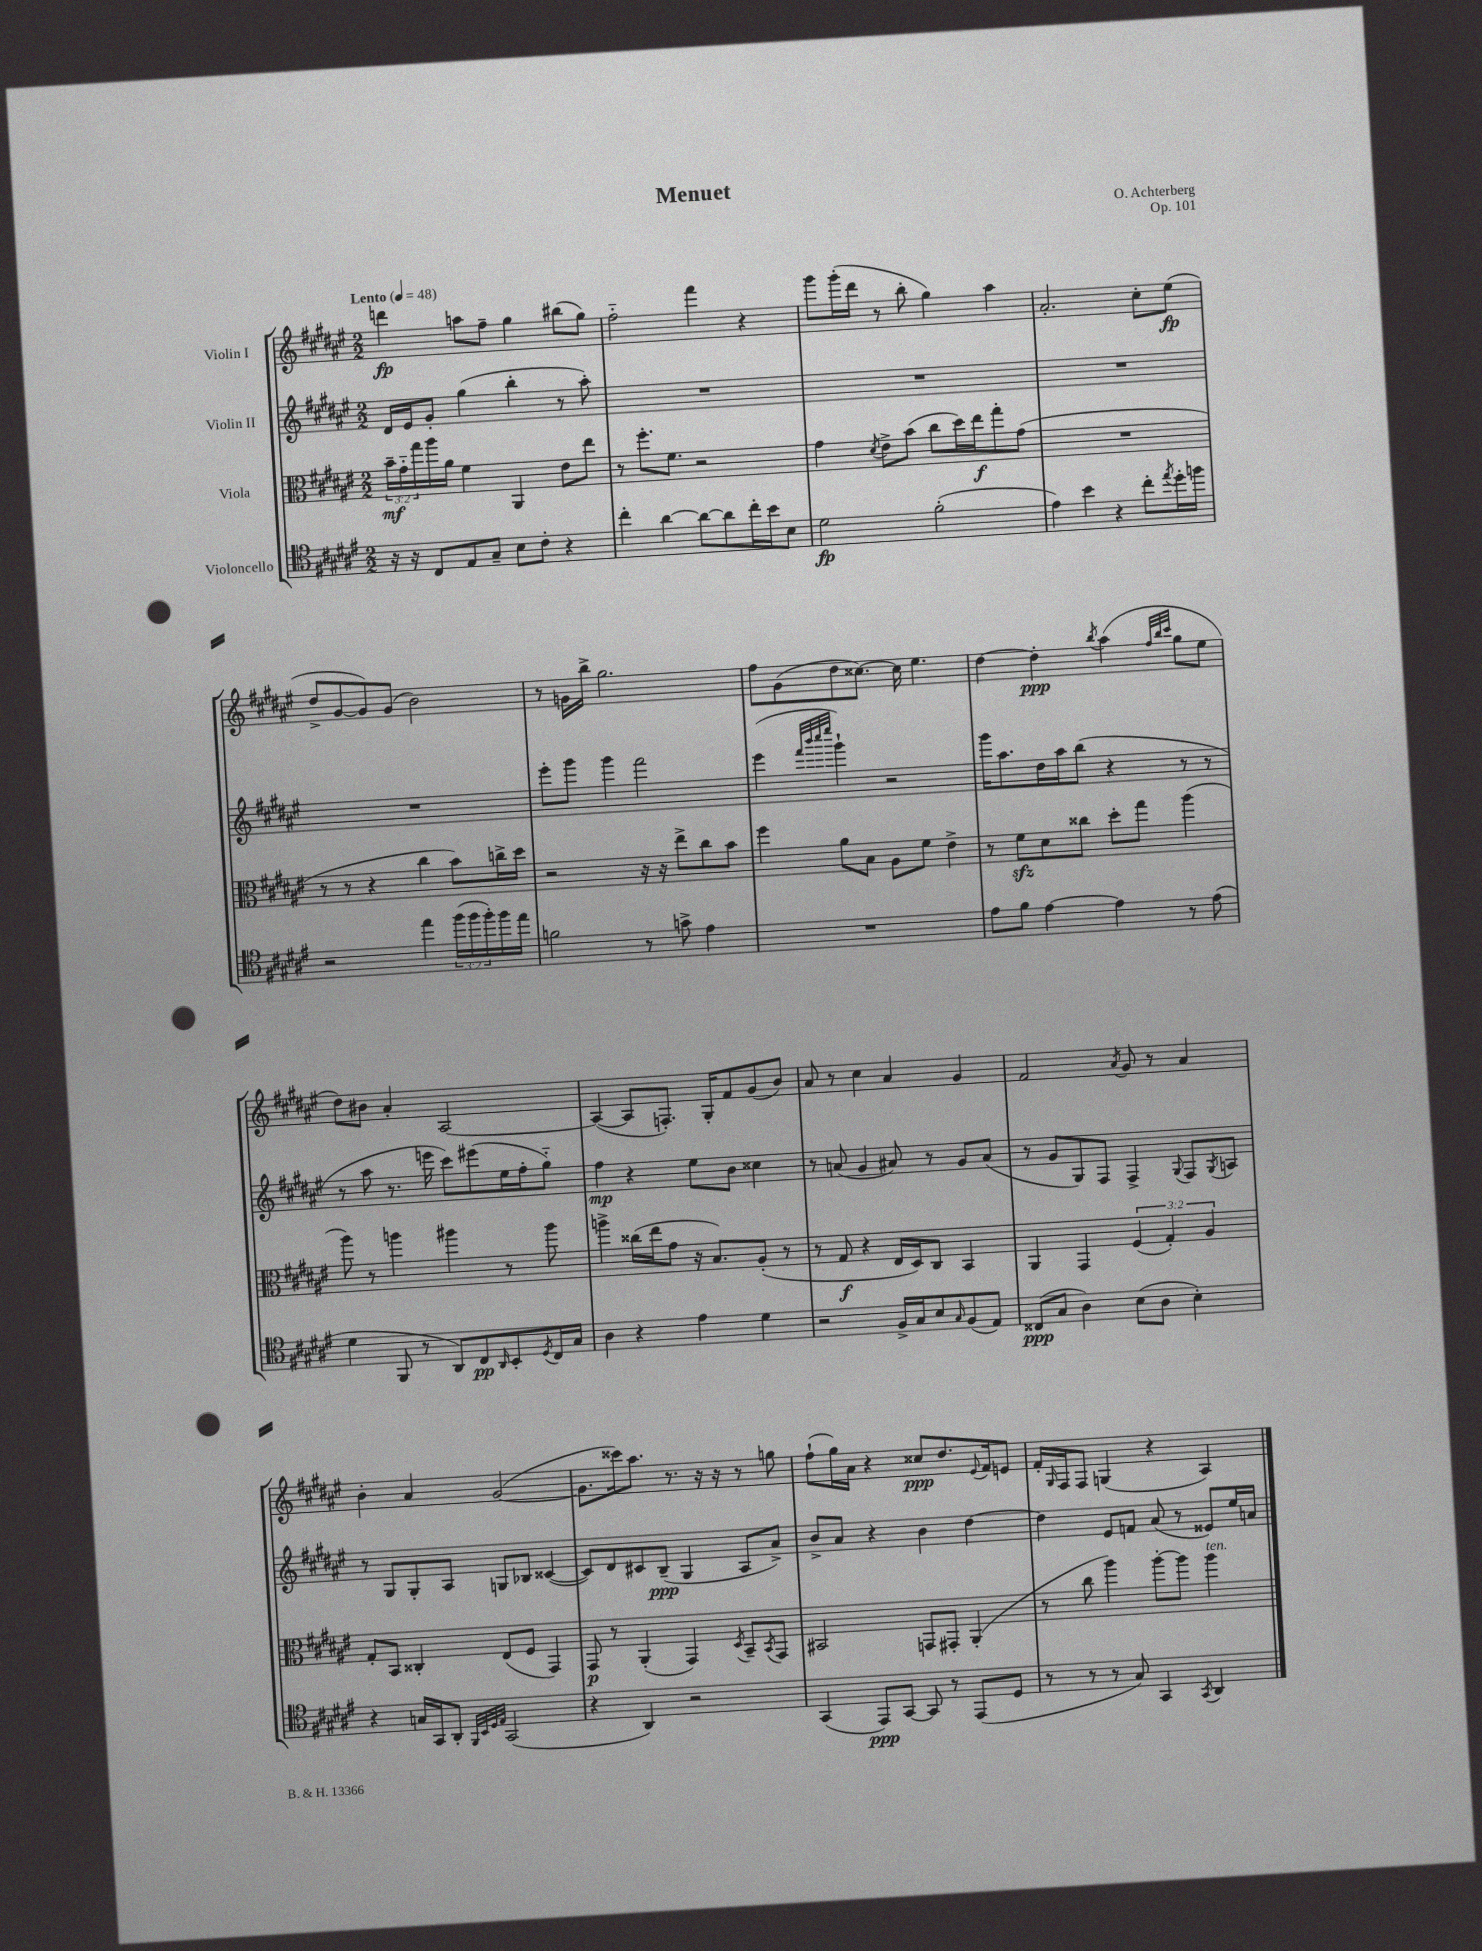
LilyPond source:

\header { title = "Menuet" composer = "O. Achterberg" opus = "Op. 101" }
<<
\new StaffGroup <<
\new Staff = "s0" \with { instrumentName = "Violin I" } {
    \clef treble \key fis \major \numericTimeSignature \time 2/2 \tempo "Lento" 4 = 48
    d'''4\fp a''8 fis''8-- gis''4 bis''8( gis''8) |
    fis''2-_ fis'''4 r4 |
    gis'''8 gis'''16-.( dis'''16 r8 b''8-. gis''4) ais''4 |
    ais'2.-. cis''8-. eis''8\fp( |
    dis''8-> gis'8~ gis'8) gis'8( b'2) |
    r8 g'16 b''16-> gis''2. |
    fis''8 gis'8( dis''8 cisis''8.~) cisis''16 eis''4. |
    dis''4~ dis''4-.\ppp \acciaccatura { b''8 } ais''4( \grace { fis''32 b''32 cis'''32 } gis''8 eis''8 |
    dis''8) bis'8 ais'4-. ais2~ |
    ais4~( ais8 f8.-.) gis16-. fis'8 gis'8( b'8) |
    ais'8 r8 cis''4 ais'4 gis'4 |
    fis'2 \acciaccatura { ais'8 } gis'8 r8 ais'4 |
    b'4-. ais'4 gis'2~( |
    gis'8. cisis'''16) ais''8. r8. r16 r16 r8 g''8 |
    fis''8-!( gis''16) ais'16 r4 cisis''8\ppp dis''8. \appoggiatura { eis'8 } fis'16 e'8 |
    fis'16-. \grace { gis16 } fis16 fis8 g4( r4 ais4) \bar "|." |
}
\new Staff = "s1" \with { instrumentName = "Violin II" } {
    \clef treble \key fis \major \numericTimeSignature \time 2/2
    dis'16 eis'16 gis'8-. gis''4( b''4-. r8 ais''8-.) |
    R1 |
    R1 |
    R1 |
    R1 |
    eis'''8-. gis'''8 gis'''4 fis'''2 |
    eis'''4( \grace { fis'''32 b'''32 cis''''32 eis''''32 } gis'''4-!) r2 |
    gis'''16 ais''8. dis''16 ais''16 b''8( r4 r8 r8 |
    r8 ais''8 r8. e'''16 cis'''8) eis'''8( eis''16 fis''16-. gis''8-_) |
    fis''4\mp r4 eis''8 b'8 cisis''4 |
    r8 a'8( gis'4 ais'8) r8 gis'8 ais'8( |
    r8 gis'8 gis8) fis8 fis4-> \appoggiatura { gis8 } fis8 \acciaccatura { gis8 } a8 |
    r8 gis8 gis8-. ais8 g8 bes8 cisis'4~( |
    cisis'8) dis'8 cis'8 b8--\ppp( gis4 ais8 ais'8->) |
    b'8-> ais'8 r4 b'4 dis''4~ |
    dis''4 eis'8 f'8 ais'8( r8 eisis'8) eis''16 a'16 \bar "|." |
}
\new Staff = "s2" \with { instrumentName = "Viola" } {
    \clef alto \key fis \major \numericTimeSignature \time 2/2 \override Staff.TupletNumber.text = #tuplet-number::calc-fraction-text
    \tuplet 3/2 { b'16--\mf gis'16-_ gis''16 } ais''16 ais'16 fis'4 ais,4 eis'8 eis''8 |
    r8 fis''8.-. fis'8. r2 |
    gis'4 \acciaccatura { dis'8 } eis'8-> b'8( cis''8 dis''16) eis''16\f gis''8-. gis'8( |
    R1 |
    r8 r8 r4 cis''4 b'8) c''16-> dis''16 |
    r2 r16 r16 eis''8-> cis''8 b'8 |
    fis''4 ais'8 b8 ais8 fis'8 eis'4-> |
    r8 fis'8\sfz dis'8 cisis''8 dis''8-. gis''8 ais''4( |
    ais''8) r8 a''4 ais''4 r8 ais''8 |
    a''4-> cisis''16( eis''16 gis'8 r16 b8.) ais8-.( r8 |
    r8 gis8\f r4 eis16 dis16) cis8 b,4 |
    ais,4 gis,4 \tuplet 3/2 { fis4( gis4-.) ais4 } |
    gis8-. b,8 cisis4-. eis8( fis8 gis,4) |
    gis,8\p r8 ais,4-.( gis,4) \acciaccatura { dis8 } b,8-- \acciaccatura { b,8 } gis,8 |
    bis,2 g,8 gis,8-. ais,4-.( |
    r8 cis''8 ais''4) ais''8~-. ais''8 ais''4^\markup { \italic "ten." } \bar "|." |
}
\new Staff = "s3" \with { instrumentName = "Violoncello" } {
    \clef tenor \key fis \major \numericTimeSignature \time 2/2 \override Staff.TupletNumber.text = #tuplet-number::calc-fraction-text
    r16 r16 cis8 eis8 gis8-- b8 cis'8-. r4 |
    cis''4-. ais'4~ ais'8~ ais'8 cis''16-. b'16 b8 |
    dis'2\fp fis'2-.( |
    eis'4) b'4 r4 cis''8-. \acciaccatura { eis''8 } dis''16-. f''16 |
    r2 eis''4 \tuplet 3/2 { fis''16( fis''16 fis''16-.) } fis''16 eis''16 |
    f'2 r8 g'8-> eis'4 |
    R1 |
    eis'8 fis'8 eis'4~ eis'4 r8 eis'8( |
    dis'4 fis,8 r8 ais,8) cis8\pp \grace { ais,16 } b,8-. \acciaccatura { dis8 } cis16 gis16 |
    ais4 r4 eis'4 dis'4 |
    r2 fis16-> gis16 b8 \grace { gis16 } fis8( eis8) |
    cisis8\ppp( gis8 ais4) b8( ais8 b4-.) |
    r4 g16 gis,16 ais,8-. \grace { fis,32 b,32 dis32 eis32 } gis,2( |
    r4 ais,4) r2 |
    gis,4( eis,8\ppp) gis,8~ gis,8 r8 eis,8( dis8 |
    r8 r8 r8 gis8) gis,4 \acciaccatura { gis,8 } ais,4 \bar "|." |
}
>>
>>
\layout { \context { \Score \remove "Bar_number_engraver" } }
